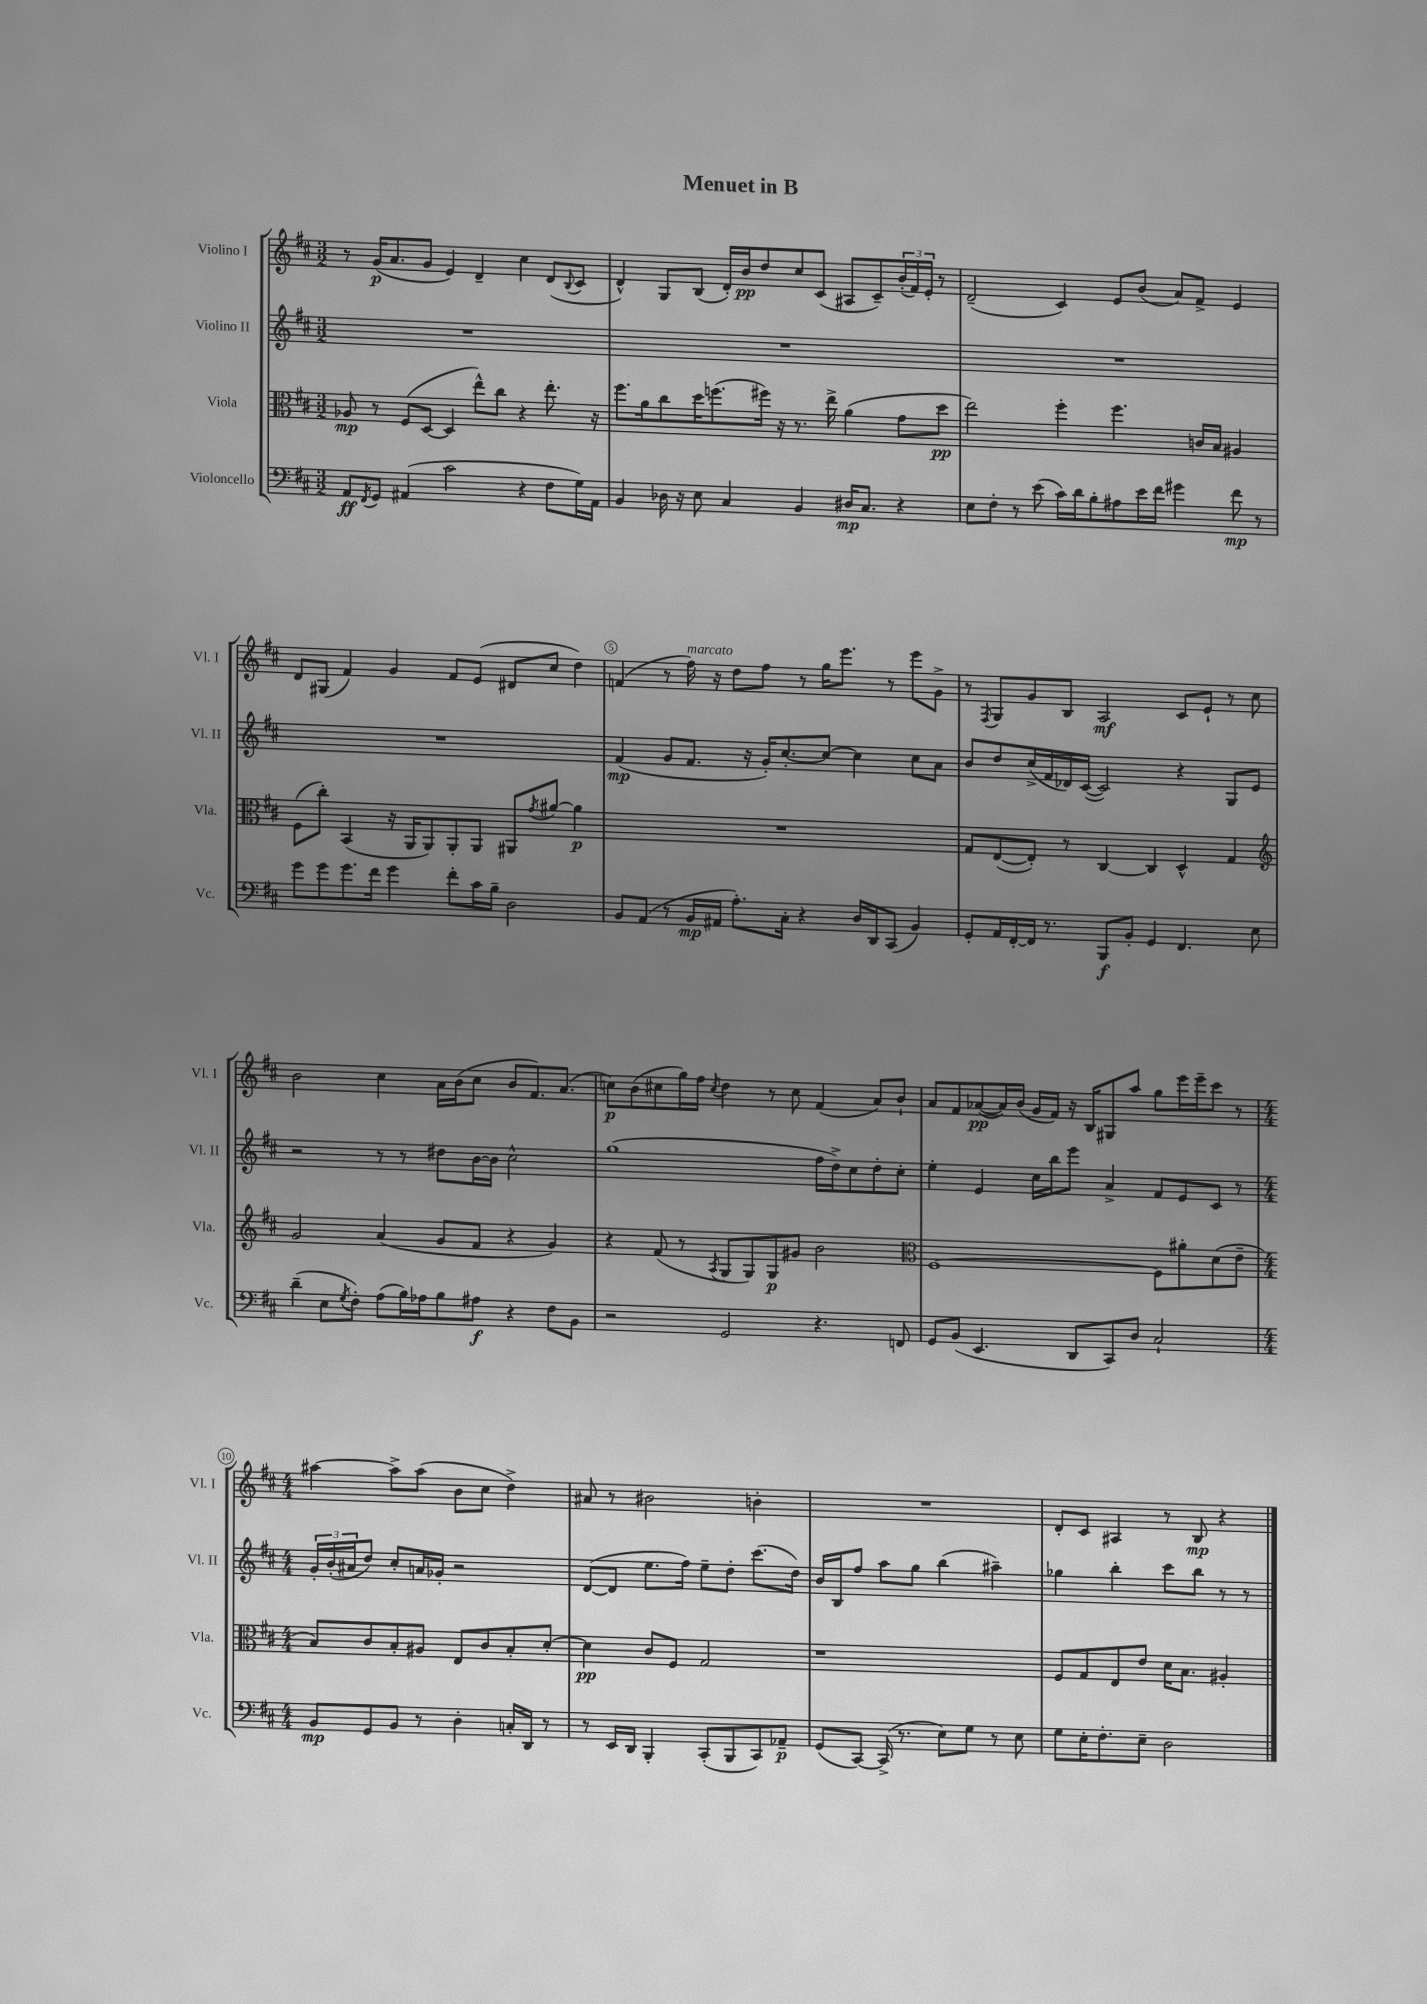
\header { title = "Menuet in B" }
<<
\new StaffGroup <<
\new Staff = "s0" \with { instrumentName = "Violino I" shortInstrumentName = "Vl. I" } {
    \clef treble \key d \major \numericTimeSignature \time 3/2
    r8 g'16\p( a'8. g'8 e'4) d'4-- cis''4 d'8( \appoggiatura { b8 } cis'8 |
    d'4-^) g8 b8( d'16-.) b'16\pp d''8 cis''8 cis'8( ais8 cis'8--) \tuplet 3/2 { b'16-.( fis'16) e'16-. } r8 |
    d'2--( cis'4) e'8 b'8( a'8) fis'8-> e'4 |
    d'8 gis8( fis'4) g'4 fis'8 e'8( dis'8 cis''8 d''4) |
    f'4( r8 fis''16^\markup { \italic "marcato" }) r16 d''8 fis''8 r8 g''16 e'''8. r8 e'''8 g'8-> |
    r8 \acciaccatura { fis8 } g8 g'8 b8 a2\mf cis'8 e'8-! r8 cis''8 |
    b'2 cis''4 a'16 b'16( cis''8 b'8 fis'8.) a'8.( |
    c''8\p) b'8( cis''8 g''16) fis''16 \acciaccatura { cis''8 } d''4 r8 cis''8 fis'4( a'8) b'8-! |
    a'8 fis'8 aes'8~\pp( aes'16) b'16( g'16 fis'16) r16 b16 gis8 a''8 g''8 e'''16 e'''16-- cis'''8 r8 |
    \numericTimeSignature \time 4/4 ais''4~ ais''8-> ais''8( b'8 cis''8 d''4->) |
    ais'8 r8 bis'2 b'4-. |
    R1 |
    d'8-. cis'8 ais4 r8 b8\mp r4 \bar "|." |
}
\new Staff = "s1" \with { instrumentName = "Violino II" shortInstrumentName = "Vl. II" } {
    \clef treble \key d \major \numericTimeSignature \time 3/2
    R1. |
    R1. |
    R1. |
    R1. |
    fis'4\mp( g'8 fis'8. r16 g'16-.) cis''8.~-. cis''8~ cis''4 cis''8 a'8 |
    b'8 d''8 cis''16->( fis'16 des'16) cis'16~( cis'2) r4 g8 e'8 |
    r2 r8 r8 dis''8 b'16~ b'16 cis''2-^ |
    g''1( fis''16 d''16->) cis''8 d''8-. cis''8-. |
    e''4-. e'4 cis''16 b''16 e'''8 a'4-> fis'8 e'8 cis'8 r8 |
    \numericTimeSignature \time 4/4 \tuplet 3/2 { g'16-. b'16-.( ais'16 } d''8) cis''8-. a'16 ges'16-. r2 |
    d'8~( d'8 e''8. fis''16) e''8-- d''8-. cis'''8.( d''16) |
    b'16 b16 fis''8 a''8 g''8 b''4( ais''4--) |
    ges''4 b''4-. cis'''8 b''8 r8 r8 \bar "|." |
}
\new Staff = "s2" \with { instrumentName = "Viola" shortInstrumentName = "Vla." } {
    \clef alto \key d \major \numericTimeSignature \time 3/2
    aes8\mp r8 fis8( d8~ d4 e''8-^) cis''8 r4 e''8.-. r16 |
    fis''8. a'16 cis''8 d''16 f''8.( fis''16) r16 r8. e''16-> a'4( g'8 d''8\pp |
    e''2) fis''4-. fis''4. c'16 b16 ais4 |
    fis8( cis''8-.) b,4( r16 a,16 a,8) a,8-. a,8 ais,8 \acciaccatura { g'8 } ais'8~ ais'4\p |
    R1. |
    g8 e8~( e8-.) r8 cis4~ cis4 d4-^ g4 |
    \clef treble g'2 a'4( g'8 fis'8 r4 g'4) |
    r4 fis'8( r8 \acciaccatura { a8 } g8 g8) g8\p gis'8 b'2 |
    \clef alto fis1~ fis8 ais'8-. d'8( e'8-- |
    \numericTimeSignature \time 4/4 b8) cis'8 b8-. ais8 e8 cis'8 b8-. d'8~-. |
    d'4\pp cis'8 fis8 g2 |
    r1 |
    fis8 g8 e8 e'8 d'16 b8. ais4-. \bar "|." |
}
\new Staff = "s3" \with { instrumentName = "Violoncello" shortInstrumentName = "Vc." } {
    \clef bass \key d \major \numericTimeSignature \time 3/2
    a,8\ff \acciaccatura { fis,8 } g,8 ais,4( cis'2 r4 fis8 g16) ais,16 |
    b,4 des16 r16 e8 cis4 b,4 dis16\mp cis8. r4 |
    e8 fis8-. r8 e'8( cis'16) d'16 b8-. ais8 e'16 fis'16 gis'4 fis'8\mp r8 |
    g'8 g'8 g'8. fis'16 g'4 fis'8-. cis'16 b16-- d2 |
    b,8 a,8( r8 b,16\mp ais,16 a8.-.) cis16-. r4 d16 d,16 cis,8( b,4) |
    g,8-. a,16 fis,16~-. fis,16 r8. b,,8\f b,8-. g,4 fis,4. e8 |
    d'4--( e8 \acciaccatura { g8 } fis8-.) a8( b16) aes16 b8 ais8\f r4 fis8 b,8 |
    r2 g,2 r4. f,8 |
    g,8 b,8( e,4. d,8 cis,8) d8 cis2-! |
    \numericTimeSignature \time 4/4 b,8\mp g,8 b,8 r8 d4-. c16-. d,16 r8 |
    r8 e,16 d,16 b,,4-. cis,8-.( b,,8 cis,8) aes,8--\p |
    g,8( cis,8~) cis,16->( r8. e8) g8 r8 e8 |
    g8 e16-. fis8.-. e8-- d2 \bar "|." |
}
>>
>>
\layout { \context { \Score \override BarNumber.break-visibility = ##(#f #t #t) barNumberVisibility = #(every-nth-bar-number-visible 5) \override BarNumber.stencil = #(make-stencil-circler 0.1 0.3 ly:text-interface::print) } }
